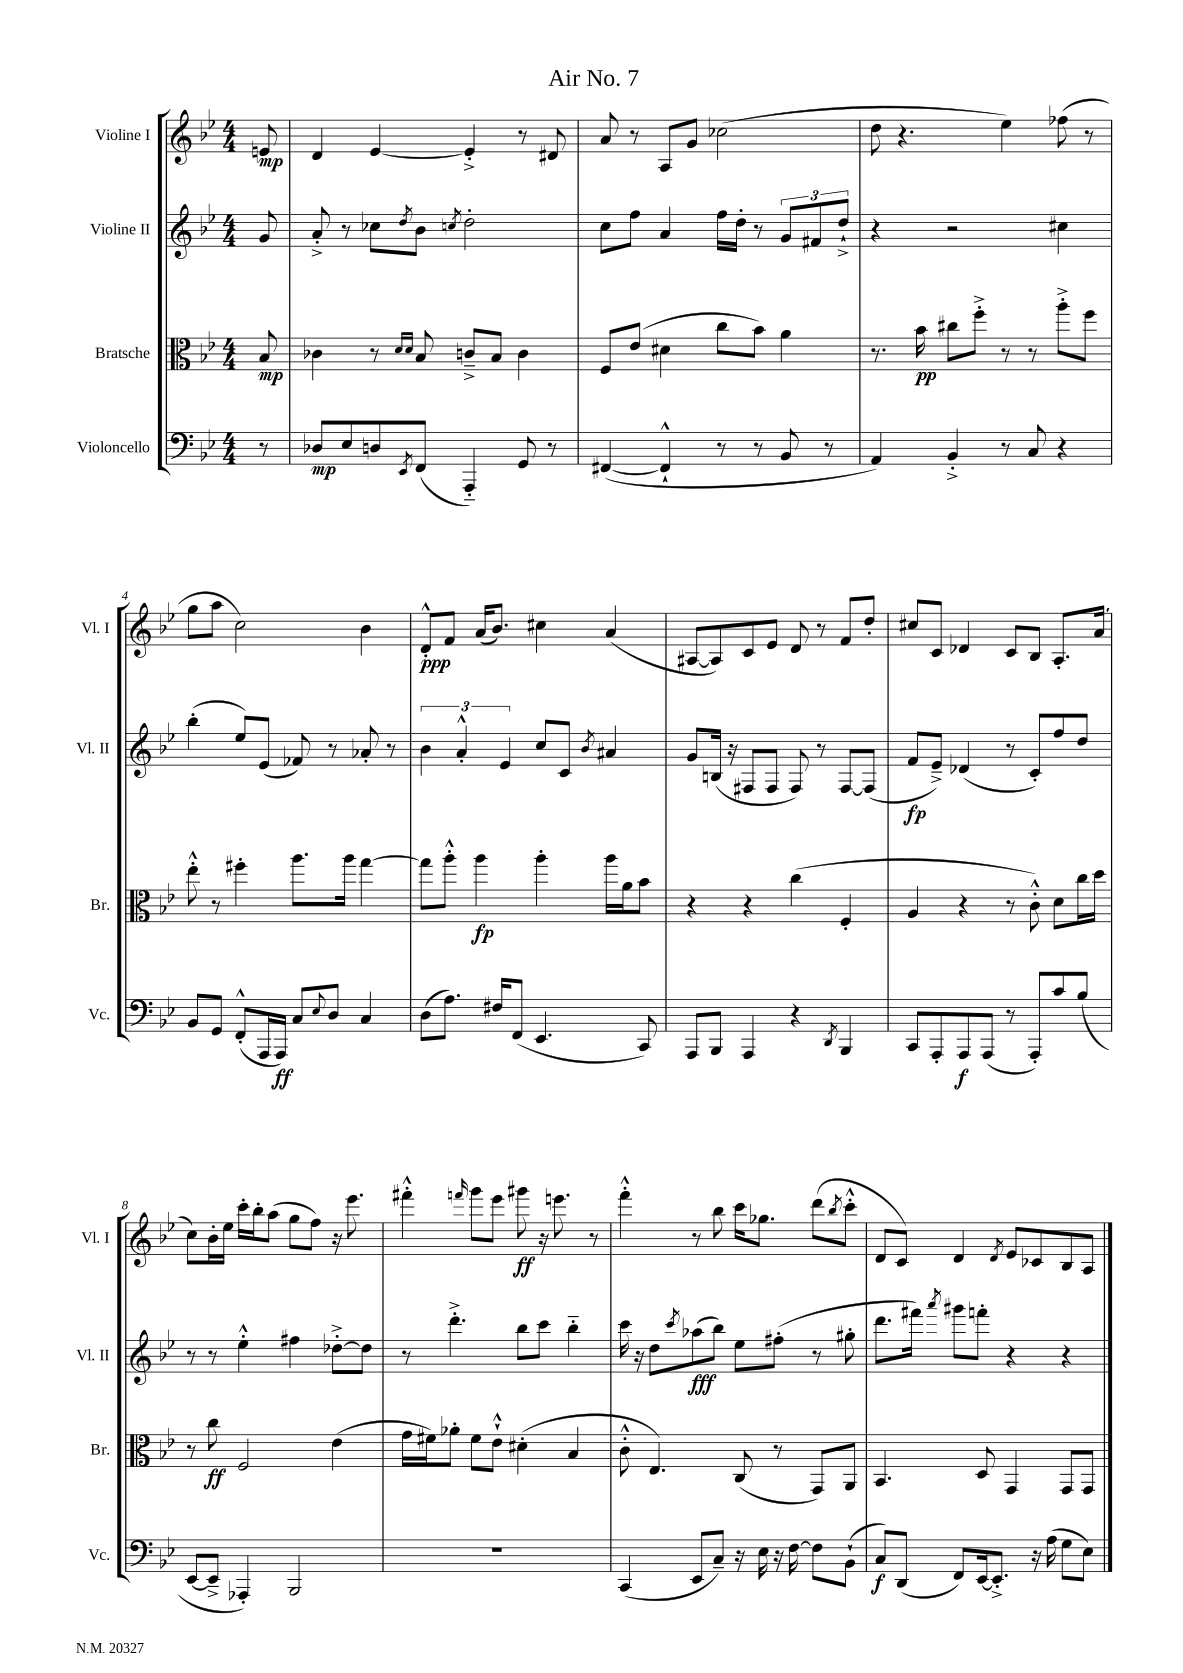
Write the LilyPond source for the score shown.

\header { title = "Air No. 7" }
<<
\new StaffGroup <<
\new Staff = "s0" \with { instrumentName = "Violine I" shortInstrumentName = "Vl. I" } {
    \clef treble \key bes \major \numericTimeSignature \time 4/4 \partial 8
    e'8\mp |
    d'4 ees'4~ ees'4-.-> r8 dis'8 |
    a'8 r8 a8 g'8 ces''2( |
    d''8 r4. ees''4) fes''8( r8 |
    g''8 a''8 c''2) bes'4 |
    d'8-.-^\ppp f'8 a'16( bes'8.) cis''4 a'4( |
    ais8~ ais8) c'8 ees'8 d'8 r8 f'8 d''8-. |
    cis''8 c'8 des'4 c'8 bes8 a8.-. a'16( |
    c''8) bes'16-. ees''16 c'''16-. bes''16-. a''8( g''8 f''8) r16 ees'''8. |
    fis'''4-.-^ \grace { f'''16 } g'''8 ees'''8 gis'''8\ff r16 e'''8. r8 |
    f'''4-.-^ r8 bes''8 c'''16 ges''8. d'''8( \acciaccatura { bes''8 } c'''8-.-^ |
    d'8 c'8) d'4 \acciaccatura { d'8 } ees'8 ces'8 bes8 a8 \bar "|." |
}
\new Staff = "s1" \with { instrumentName = "Violine II" shortInstrumentName = "Vl. II" } {
    \clef treble \key bes \major \numericTimeSignature \time 4/4 \partial 8
    g'8 |
    a'8-.-> r8 ces''8 \acciaccatura { d''8 } bes'8 \acciaccatura { c''8 } d''2-. |
    c''8 f''8 a'4 f''16 d''16-. r8 \tuplet 3/2 { g'8 fis'8 d''8-!-> } |
    r4 r2 cis''4 |
    bes''4-.( ees''8) ees'8( fes'8) r8 aes'8-. r8 |
    \tuplet 3/2 { bes'4 a'4-.-^ ees'4 } c''8 c'8 \acciaccatura { bes'8 } ais'4 |
    g'8 b16( r16 fis8 fis8 fis8) r8 fis8~ fis8( |
    f'8\fp ees'8--->) des'4( r8 c'8-.) f''8 d''8 |
    r8 r8 ees''4-.-^ fis''4 des''8~-.-> des''8 |
    r8 d'''4.-.-> bes''8 c'''8 bes''4-_ |
    c'''16 r16 d''8 \acciaccatura { c'''8 } aes''8\fff( bes''8) ees''8 fis''8-.( r8 gis''8-. |
    d'''8. fis'''16) \acciaccatura { a'''8 } gis'''8 f'''8-. r4 r4 \bar "|." |
}
\new Staff = "s2" \with { instrumentName = "Bratsche" shortInstrumentName = "Br." } {
    \clef alto \key bes \major \numericTimeSignature \time 4/4 \partial 8
    bes8\mp |
    ces'4 r8 \grace { d'16 d'16 } bes8 c'8---> bes8 c'4 |
    f8 ees'8( dis'4 c''8 bes'8) a'4 |
    r8. bes'16\pp cis''8 f''8-.-> r8 r8 a''8-.-> f''8 |
    ees''8-.-^ r8 fis''4-. a''8. a''16 g''4~ |
    g''8 a''8-.-^ a''4\fp a''4-. a''16 a'16 bes'8 |
    r4 r4 c''4( f4-. |
    a4 r4 r8 c'8-.-^) d'8 c''16 d''16 |
    r8 c''8\ff f2 ees'4( |
    g'16 fis'16) aes'8-. fis'8 ees'8-!-^ dis'4-.( bes4 |
    c'8-.-^ ees4.) c8( r8 g,8) a,8 |
    bes,4. d8 g,4 g,8 g,8 \bar "|." |
}
\new Staff = "s3" \with { instrumentName = "Violoncello" shortInstrumentName = "Vc." } {
    \clef bass \key bes \major \numericTimeSignature \time 4/4 \partial 8
    r8 |
    des8\mp ees8 d8 \acciaccatura { ees,8 } f,8( a,,4-_) g,8 r8 |
    fis,4~( fis,4-!-^ r8 r8 bes,8 r8 |
    a,4) bes,4-.-> r8 c8 r4 |
    bes,8 g,8 f,8-.-^( a,,16 a,,16\ff) c8 \appoggiatura { ees8 } d8 c4 |
    d8( a8.) fis16 f,8( ees,4. c,8) |
    a,,8 bes,,8 a,,4 r4 \acciaccatura { d,8 } bes,,4 |
    c,8 a,,8-. a,,8\f a,,8( r8 a,,8-.) c'8 bes8( |
    ees,8~ ees,8---> aes,,4-.) bes,,2 |
    R1 |
    c,4( ees,8 c8--) r16 ees16 r16 f16~ f8 bes,8-!( |
    c8\f) d,8( f,8) ees,16~ ees,8.-.-> r16 a16( g8 ees8) \bar "|." |
}
>>
>>
